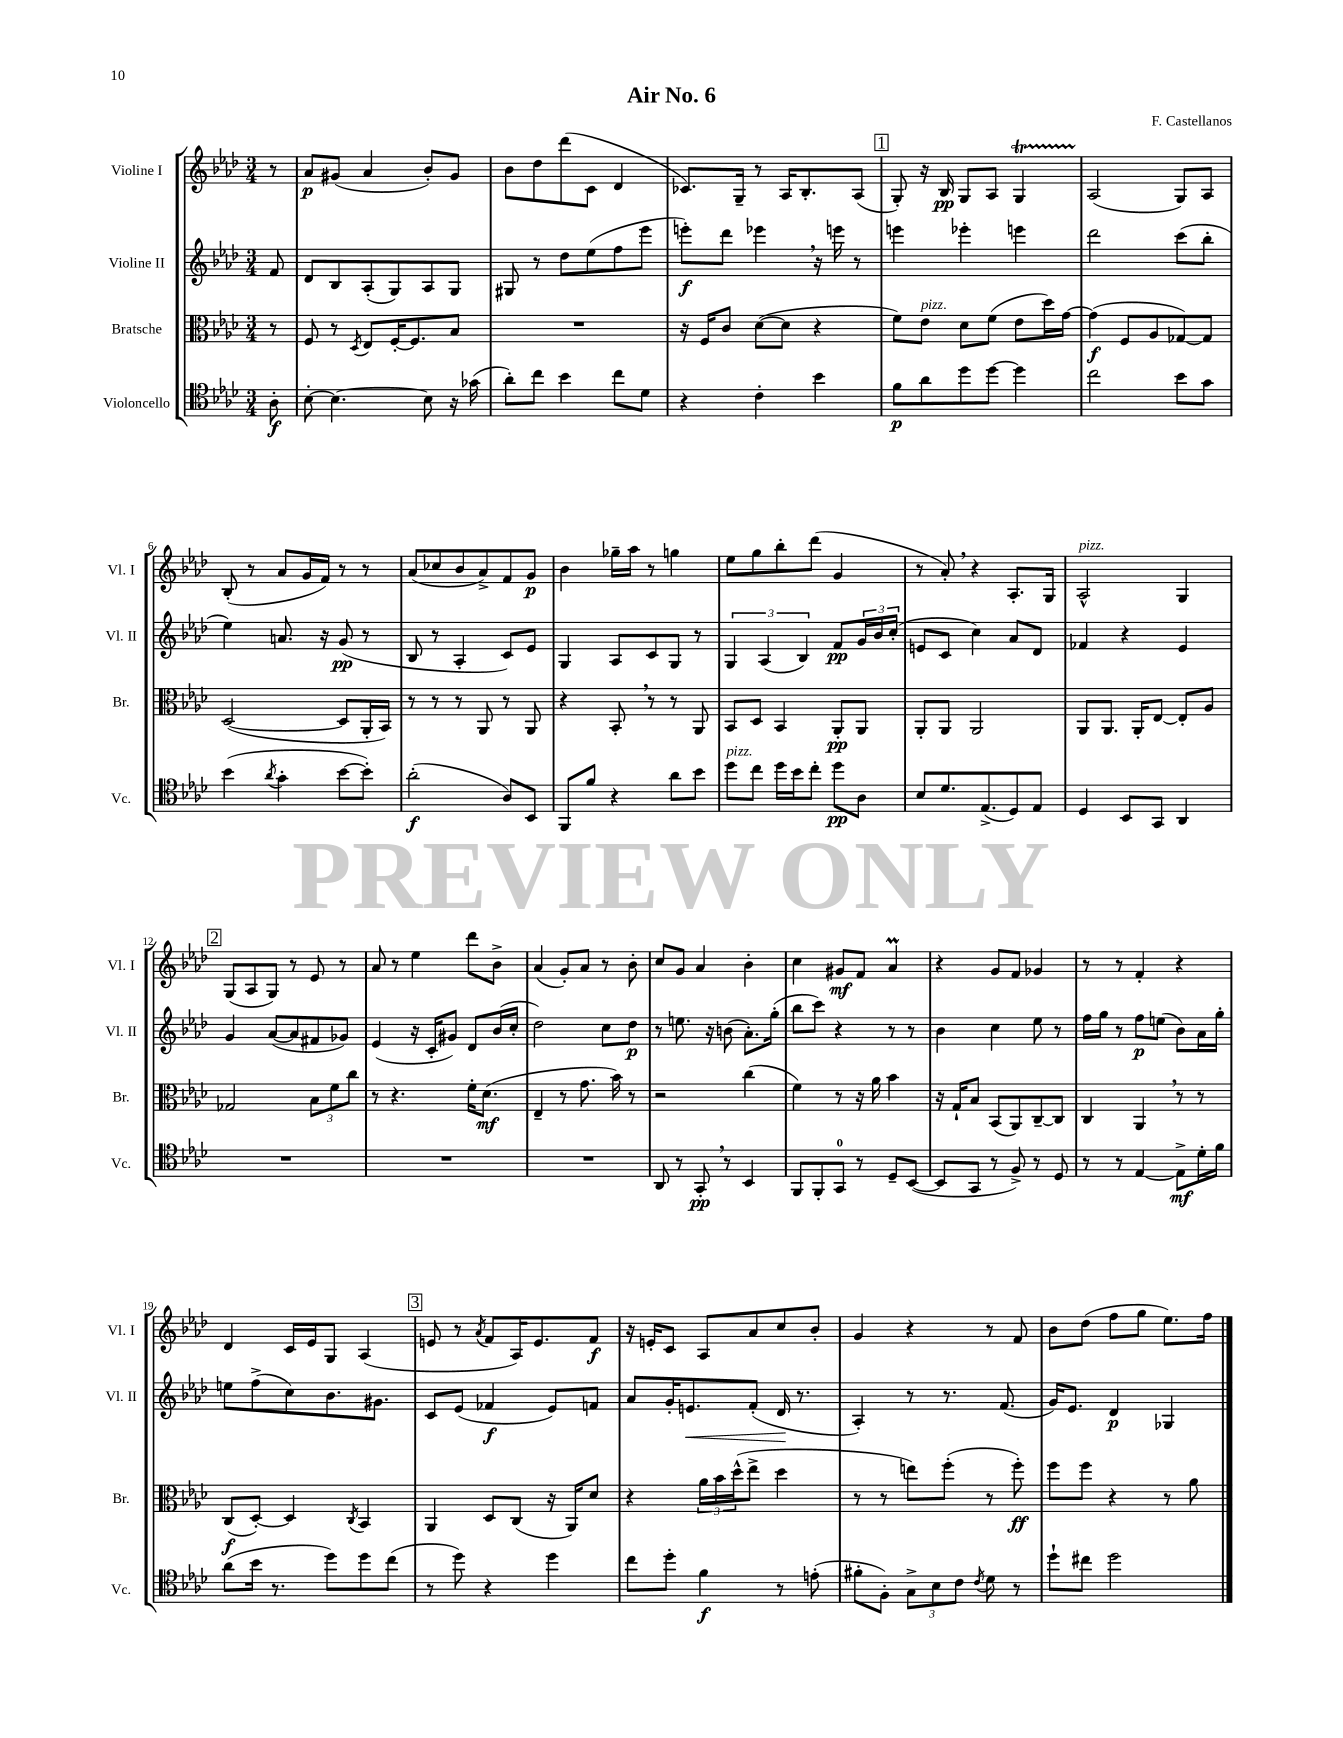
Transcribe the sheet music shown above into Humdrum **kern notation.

**kern	**kern	**kern	**kern
*staff4	*staff3	*staff2	*staff1
*clefC4	*clefC3	*clefG2	*clefG2
*k[b-e-a-d-]	*k[b-e-a-d-]	*k[b-e-a-d-]	*k[b-e-a-d-]
*M3/4	*M3/4	*M3/4	*M3/4
8A-'	8r	8f	8r
=	=	=	=
[8B-'	8F	8d-	8a-
4.B-_	8r	8B-	(8g#
.	8qD-	.	.
.	8E-	(8A-'	4a-
.	[16F'	8G)	.
.	8.F]	.	.
8B-]	.	8A-	8b-')
16r	8B-	8G	8g#
(16g-	.	.	.
=	=	=	=
8a-')	2.r	8G#	8b-
8cc	.	8r	8dd-
4b-	.	8dd-	(8ddd-
.	.	(8ee-	8c
8cc	.	8ff	4d-
8d-	.	8eee-	.
=	=	=	=
4r	16r	8eee')	8.c-)
.	16F	.	.
.	8c	8ddd-	.
.	.	.	16G~
4c'	([8d-	4eee-	8r
.	8d-]	.	16A-
.	.	.	8.B-'
4b-	4r	16r	.
.	.	16eee	.
.	.	8r	(8A-
=	=	=	=
8f	8f)	4eee	8G')
8a-	8e-	.	16r
.	.	.	16B-
8dd-	8d-	4eee-'	8G
[8dd-	(8f	.	8A-
4dd-]	8e-	4eee	4G
.	16dd-)	.	.
.	[16g	.	.
=	=	=	=
2cc	(4g]	2ddd-	(2A-
.	8F	.	.
.	8A-	.	.
8b-	[8G-)	(8ccc	8G)
8g	8G-]	8bb-'	8A-
=	=	=	=
(4b-	([2D-	4ee-)	(8B-'
.	.	.	8r
8qa-	.	.	.
4g'	.	8.a	8a-
.	.	.	16g
.	.	16r	16f)
[8b-	8D-]	(8g	8r
8b-'])	16AA-'	8r	8r
.	16BB-)	.	.
=	=	=	=
(2a-'	8r	8B-	(8a-
.	8r	8r	8cc-
.	8r	4A-'	8b-
.	8AA-	.	8a-^)
8A-)	8r	8c)	8f
8BB-	8AA-	8e-	8g
=	=	=	=
8FF	4r	4G	4b-
8f	.	.	.
4r	8BB-'	8A-	16gg-~
.	.	.	16aa-
.	8r	8c	8r
8a-	8r	8G	4gg
8b-	8AA-	8r	.
=	=	=	=
8dd-	8BB-	6G	8ee-
8cc	8D-	.	8gg
.	.	(6A-	.
16dd-	4BB-	.	8bb-'
16b-	.	.	.
.	.	6B-)	.
8cc'	.	.	(8ddd-
8dd-	8AA-'	8f	4g
8A-	8AA-	24g	.
.	.	24b-	.
.	.	(24cc'	.
=	=	=	=
8B-	8AA-'	8e	8r
8.d-	8AA-	8c	8a-')
.	2AA-	4cc)	4r
(8.E-^	.	.	.
8D-)	.	8a-	8.A-'
8E-	.	8d-	.
.	.	.	16G
=	=	=	=
4D-	8AA-	4f-	2A-^^
.	8.AA-	.	.
8BB-	.	4r	.
.	16AA-'	.	.
8GG	[8E-	.	.
4AA-	8E-']	4e-	4G
.	8A-	.	.
=	=	=	=
2.r	2G-	4g	(8G
.	.	.	8A-
.	.	([8a-	8G)
.	.	8a-]	8r
.	12B-	8f#	8e-
.	12f	.	.
.	.	8g-)	8r
.	12cc	.	.
=	=	=	=
2.r	8r	(4e-	8a-
.	4.r	.	8r
.	.	16r	4ee-
.	.	16c'	.
.	.	8g#)	.
.	16f'	8d-	8ddd-
.	(8.d-	.	.
.	.	(16b-	8b-^
.	.	16cc'	.
=	=	=	=
2.r	4E-~	2dd-)	(4a-
.	8r	.	8g')
.	8.g	.	8a-
.	.	8cc	8r
.	16b-)	.	.
.	8r	8dd-	8b-'
=	=	=	=
8AA-	2r	8r	8cc
8r	.	8.ee	8g
8GG'	.	.	4a-
.	.	16r	.
8r	.	(8b	.
4BB-	(4cc	8.a-')	4b-'
.	.	(16gg'	.
=	=	=	=
8FF	4f)	8bb-	4cc
8FF'	.	8ccc)	.
8GG	8r	4r	8g#
8r	16r	.	8f
.	16a-	.	.
8D-~	4b-	8r	4a-
([8BB-	.	8r	.
=	=	=	=
8BB-]	16r	4b-	4r
.	16G`	.	.
8GG	8B-	.	.
8r	(8BB-	4cc	8g
8F^)	8AA-)	.	8f
8r	[8C~	8ee-	4g-
8D-	8C]	8r	.
=	=	=	=
8r	4C	16ff	8r
.	.	16gg	.
8r	.	8r	8r
[4E-	4AA-	8ff	4f'
.	.	(8ee	.
8E-^]	8r	8b-)	4r
16d-'	8r	16a-	.
16f	.	16gg'	.
=	=	=	=
(8a-	(8C	8ee	4d-
16b-	[8D-')	(8ff^	.
8.r	.	.	.
.	4D-]	8cc)	16c
.	.	.	16e-
8dd-)	.	8.b-	8G
.	8qC	.	.
8dd-	4BB-	.	(4A-
.	.	8.g#	.
(8cc	.	.	.
=	=	=	=
8r	4AA-	8c	8e
8dd-)	.	(8e-	8r
.	.	.	8qa-
4r	8D-	4f-	8f
.	(8C	.	16A-)
.	.	.	8.e
4dd-	16r	8e-)	.
.	16AA-)	.	.
.	8d-	8f	8f
=	=	=	=
8cc	4r	8a-	16r
.	.	.	16e'
8dd-'	.	16g'	8c
.	.	8.e	.
4f	24a-	.	8A-
.	24b-	.	.
.	(24dd-^^	.	.
.	8ee-^	(8f'	8a-
8r	4dd-	16d-	8cc
.	.	8.r	.
(8e'	.	.	8b-'
=	=	=	=
8f#'	8r	4A-')	4g
8F')	8r	.	.
12G^	8ee)	8r	4r
12B-	.	.	.
.	(8ff'	8.r	.
12c	.	.	.
8qc	.	.	.
8d-	8r	.	8r
.	.	(8.f	.
8r	8ff')	.	8f
=	=	=	=
8dd-`	8ff	16g)	8b-
.	.	8.e-	.
8cc#	8ff	.	(8dd-
2dd-	4r	4d-	8ff
.	.	.	8gg
.	8r	4G-	8.ee-)
.	8a-	.	.
.	.	.	16ff
==	==	==	==
*-	*-	*-	*-
